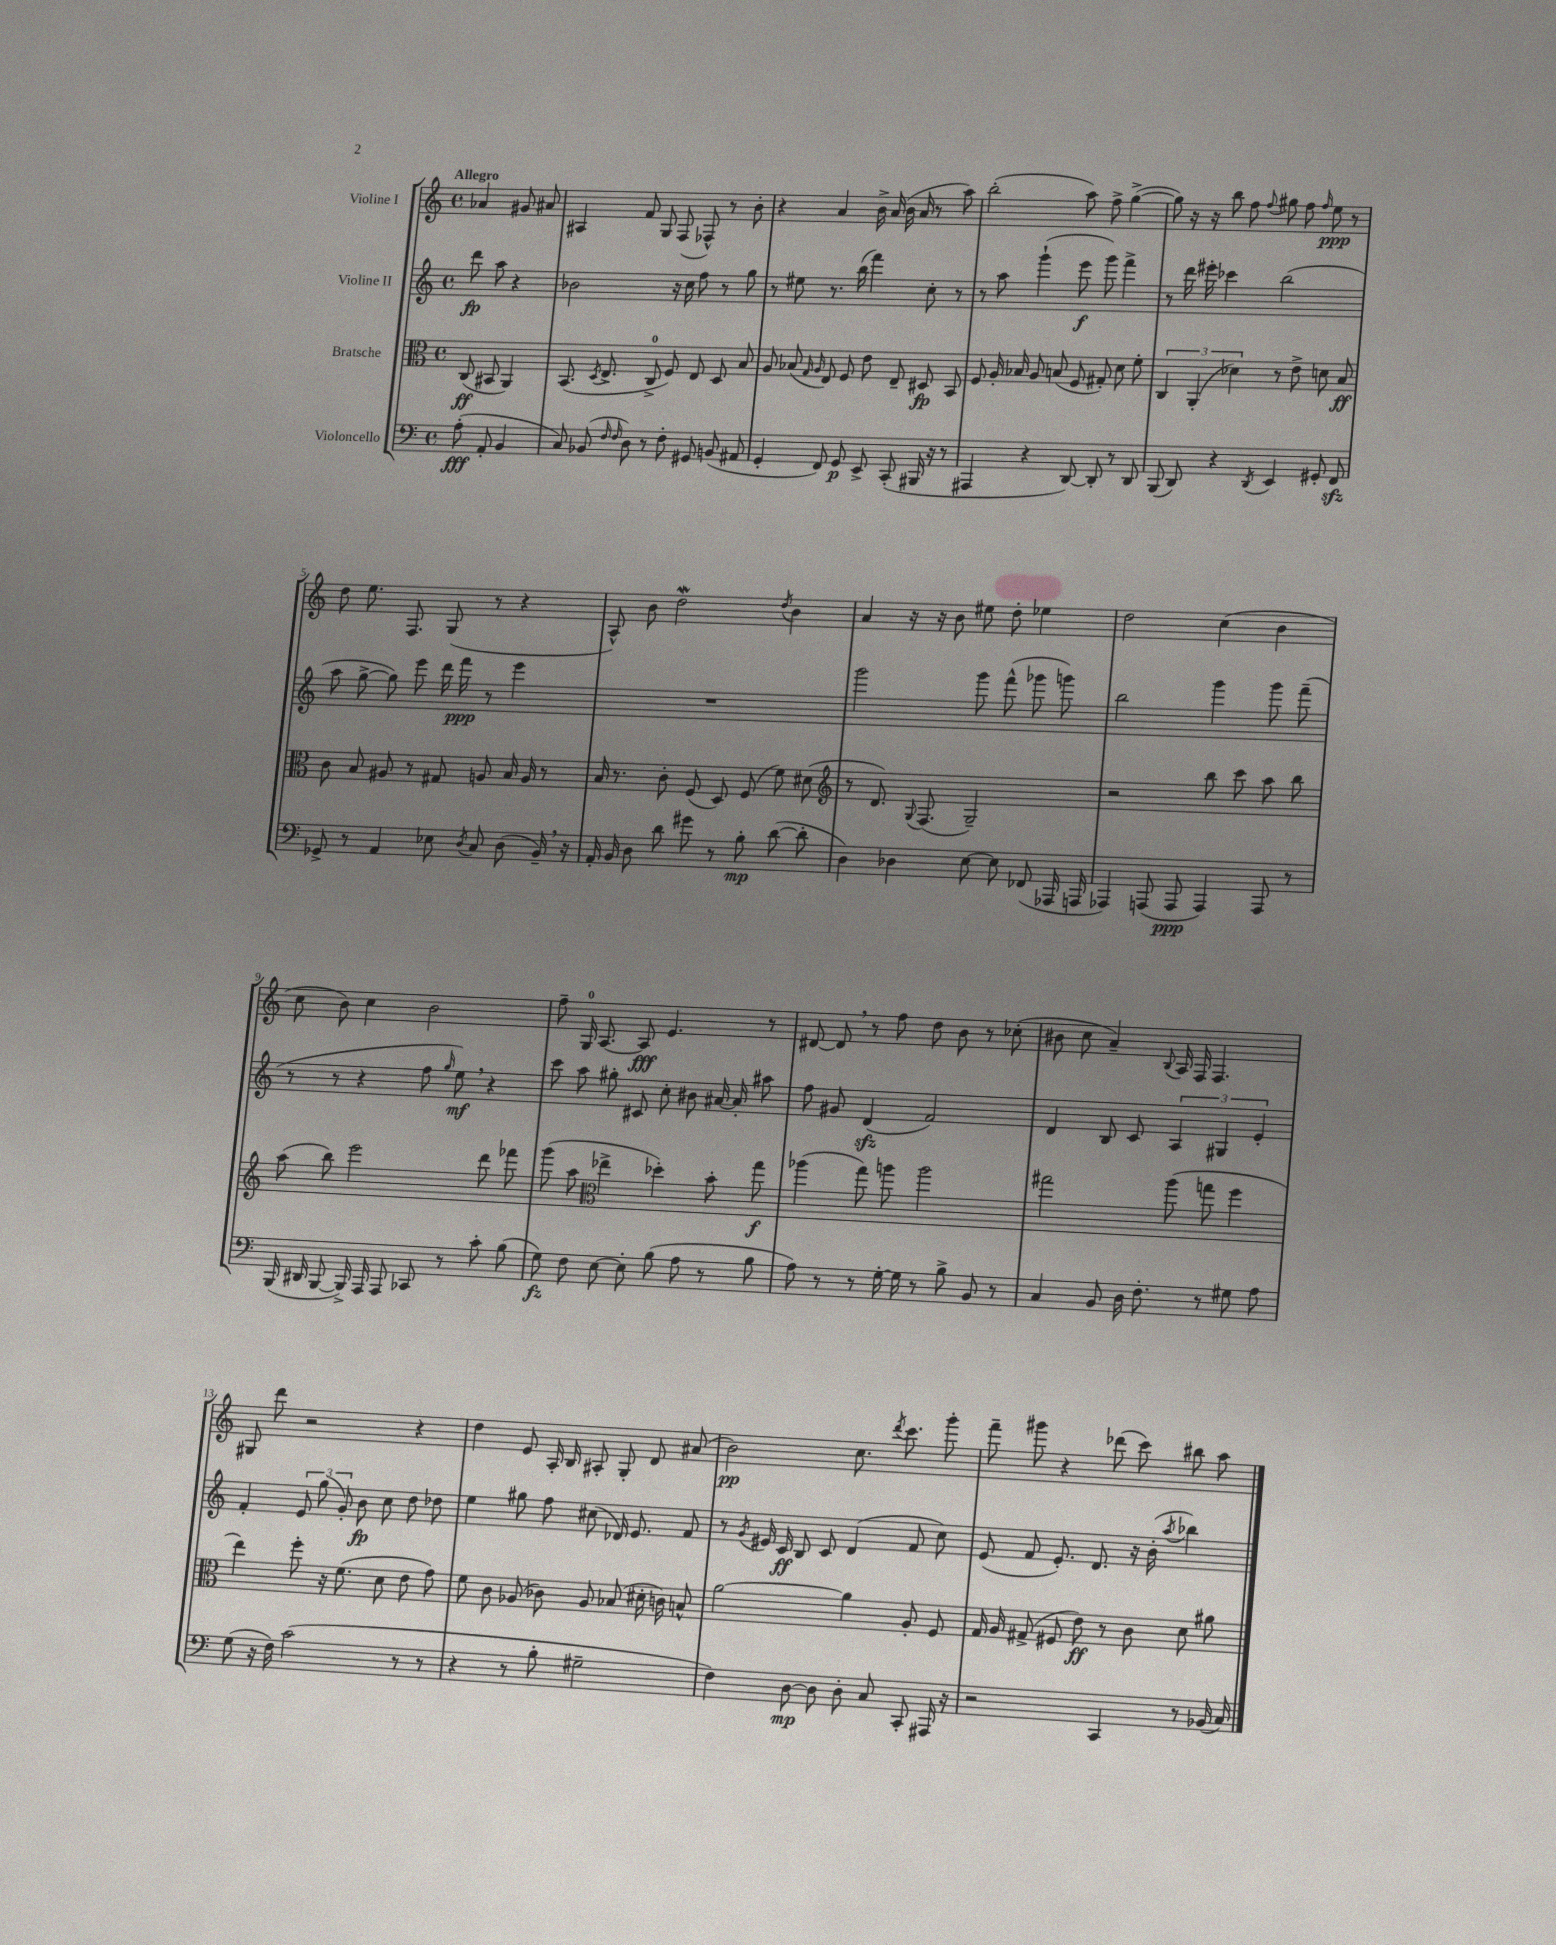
<<
\new StaffGroup <<
\new Staff = "s0" \with { instrumentName = "Violine I" } {
    \clef treble \key c \major \defaultTimeSignature \time 4/4 \partial 2 \tempo "Allegro"
    \autoBeamOff aes'4 gis'8 ais'8 |
    ais4 f'8 g8 f8( fes8-^) r8 b'8-. |
    r4 a'4 b'16-> a'16( b'16 a'16 r8 a''8) |
    b''2-.( a''8) f''8-> g''4~->( |
    g''8) r16 r16 b''8 f''8 \appoggiatura { f''8 } gis''8 f''8 \grace { f''16 } e''8\ppp r8 |
    d''8 e''8. f8. g8( r8 r4 |
    a8-^) b'8 d''2\mordent \acciaccatura { d''8 } b'4 |
    a'4 r16 r16 b'8 eis''8 d''8-. ees''4 |
    d''2 c''4( b'4 |
    c''8 b'8) c''4 b'2 |
    f''8-- g16-0 a8.~ a8\fff e'4. r8 |
    dis'8~ dis'8 \breathe r8 f''8 d''8 b'8 r8 ces''8-.( |
    bis'8 c''8 a'4--) \appoggiatura { b8 } a16 f16 f4. |
    gis8 d'''8 r2 r4 |
    d''4 e'8 a16-. b16 ais8-. g8-. d'8 ais'8( |
    b'2\pp) c''8. \acciaccatura { d'''8 } c'''8. g'''8-. |
    f'''8-- gis'''8 r4 des'''8( c'''8) bis''8 a''8 \bar "|." |
}
\new Staff = "s1" \with { instrumentName = "Violine II" } {
    \clef treble \key c \major \defaultTimeSignature \time 4/4 \partial 2
    \autoBeamOff d'''8\fp a''8 r4 |
    bes'2 r16 c''16 f''8 r8 g''8 |
    r8 eis''8 r8. b''16( f'''4) c''8-. r8 |
    r8 a''8 g'''4-!( e'''8\f g'''8) f'''4-> |
    r8 d'''16 eis'''16-. ces'''4 b''2( |
    a''8 g''8~-> g''8) e'''8 d'''16 f'''16\ppp r8 e'''4 |
    R1 |
    g'''2 g'''8 f'''8-^( ges'''8 g'''8) |
    b''2 g'''4 g'''8 f'''8--( |
    r8 r8 r4 f''8 \grace { g''16 } e''8\mf) \breathe r4 |
    c'''8 a''8 gis''8-. cis'8 c''8-. bis'8 ais'16~ ais'16-. ais''8 |
    f''8 gis'8 d'4\sfz( f'2) |
    d'4 b8 c'8 \tuplet 3/2 { a4 gis4 e'4-. } |
    f'4-. \tuplet 3/2 { e'8 g''8( g'8-.) } b'8\fp c''8 d''8 des''8 |
    e''4 gis''8 f''8 cis''8( des'16) e'8. f'8 |
    r8 \acciaccatura { g'8 } eis'16 c'16\ff b8 c'8 d'4( f'8 c''8) |
    e'8( f'8 e'8.-.) d'8. r16 b'16-.( \acciaccatura { a''8 } bes''4) \bar "|." |
}
\new Staff = "s2" \with { instrumentName = "Bratsche" } {
    \clef alto \key c \major \defaultTimeSignature \time 4/4 \partial 2
    \autoBeamOff c8\ff( bis,8 a,4) |
    b,8.( \acciaccatura { d8 } e8.-> c8-0-> f8) e8 d8 b8 |
    a8 bes8( \grace { g16 a16 } e8) f8 e'8 e8-- dis8\fp b,8 |
    f8 a16-. bes16 a8 b8( f8 gis8-.) d'8 f'8-. |
    \tuplet 3/2 { c4 a,4-.( des'4) } r8 e'8-> d'8 b8\ff |
    c'8 b8 ais8 r8 gis8 a8 b16 a16 r8 |
    b16 r8. c'8-. f8( d8) f8( f'8) dis'8( |
    \clef treble r8 d'8.) \appoggiatura { g8 } f8.( g2--) |
    r2 b''8 c'''8 a''8 b''8 |
    a''8( b''8) e'''2 d'''8 fes'''8 |
    g'''8( a''8 \clef alto ees''4-> des''4-.) b'8-. g''8\f |
    aes''4( g''8) a''8 a''2 |
    gis''2 a''8( g''8 f''4 |
    e''4) f''8-. r16 f'8.( d'8 e'8 g'8) |
    f'8 c'8 aes8( ces'8) aes8 bes8( dis'16-. c'16) b8-^ |
    a'2~ a'4 a8-. f8 |
    g16 a16 gis8->( fis8 e'8\ff) r8 c'8 d'8 ais'8 \bar "|." |
}
\new Staff = "s3" \with { instrumentName = "Violoncello" } {
    \clef bass \key c \major \defaultTimeSignature \time 4/4 \partial 2
    \autoBeamOff a8-.\fff( a,8-. b,4 |
    c8) bes,8( \grace { f16 f16 } d8) r8 f8-. gis,8 b,8( ais,8 |
    g,4-. f,8) g,8\p e,8-> c,8-.( bis,,16 r16 r8 |
    ais,,4 r4 d,8~) d,8-. r8 d,8 |
    b,,8( d,8) r4 \acciaccatura { d,8 } e,4 gis,8-. f,8\sfz |
    ges,8-> r8 a,4 ees8 \acciaccatura { d8 } c8 d8( b,16--) \breathe r16 |
    a,16-. b,16 d8 d'8 gis'8 r8 b8-.\mp d'8~( d'8-. |
    d4) des4 e8~ e8 fes,8( aes,,16 a,,16 |
    aes,,4) a,,8( a,,8\ppp a,,4) a,,8 r8 |
    b,,16( dis,16 b,,8~ b,,16->) a,,16 a,,8 ces,8 r8 c'8-. b8( |
    g8\fz) f8 e8~ e8-. b8( a8 r8 b8 |
    a8) r8 r8 g16~-. g16 r8 b8-> b,8 r8 |
    c4 b,8 d16 f8.-. r8 gis8 a8 |
    g8( r16 f16) c'2( r8 r8 |
    r4 r8 b8-. gis2-- |
    f4) d8~\mp d8 d8-. c8 c,8-. ais,,16 r16 |
    r2 c,4 r8 bes,16( c16) \bar "|." |
}
>>
>>
